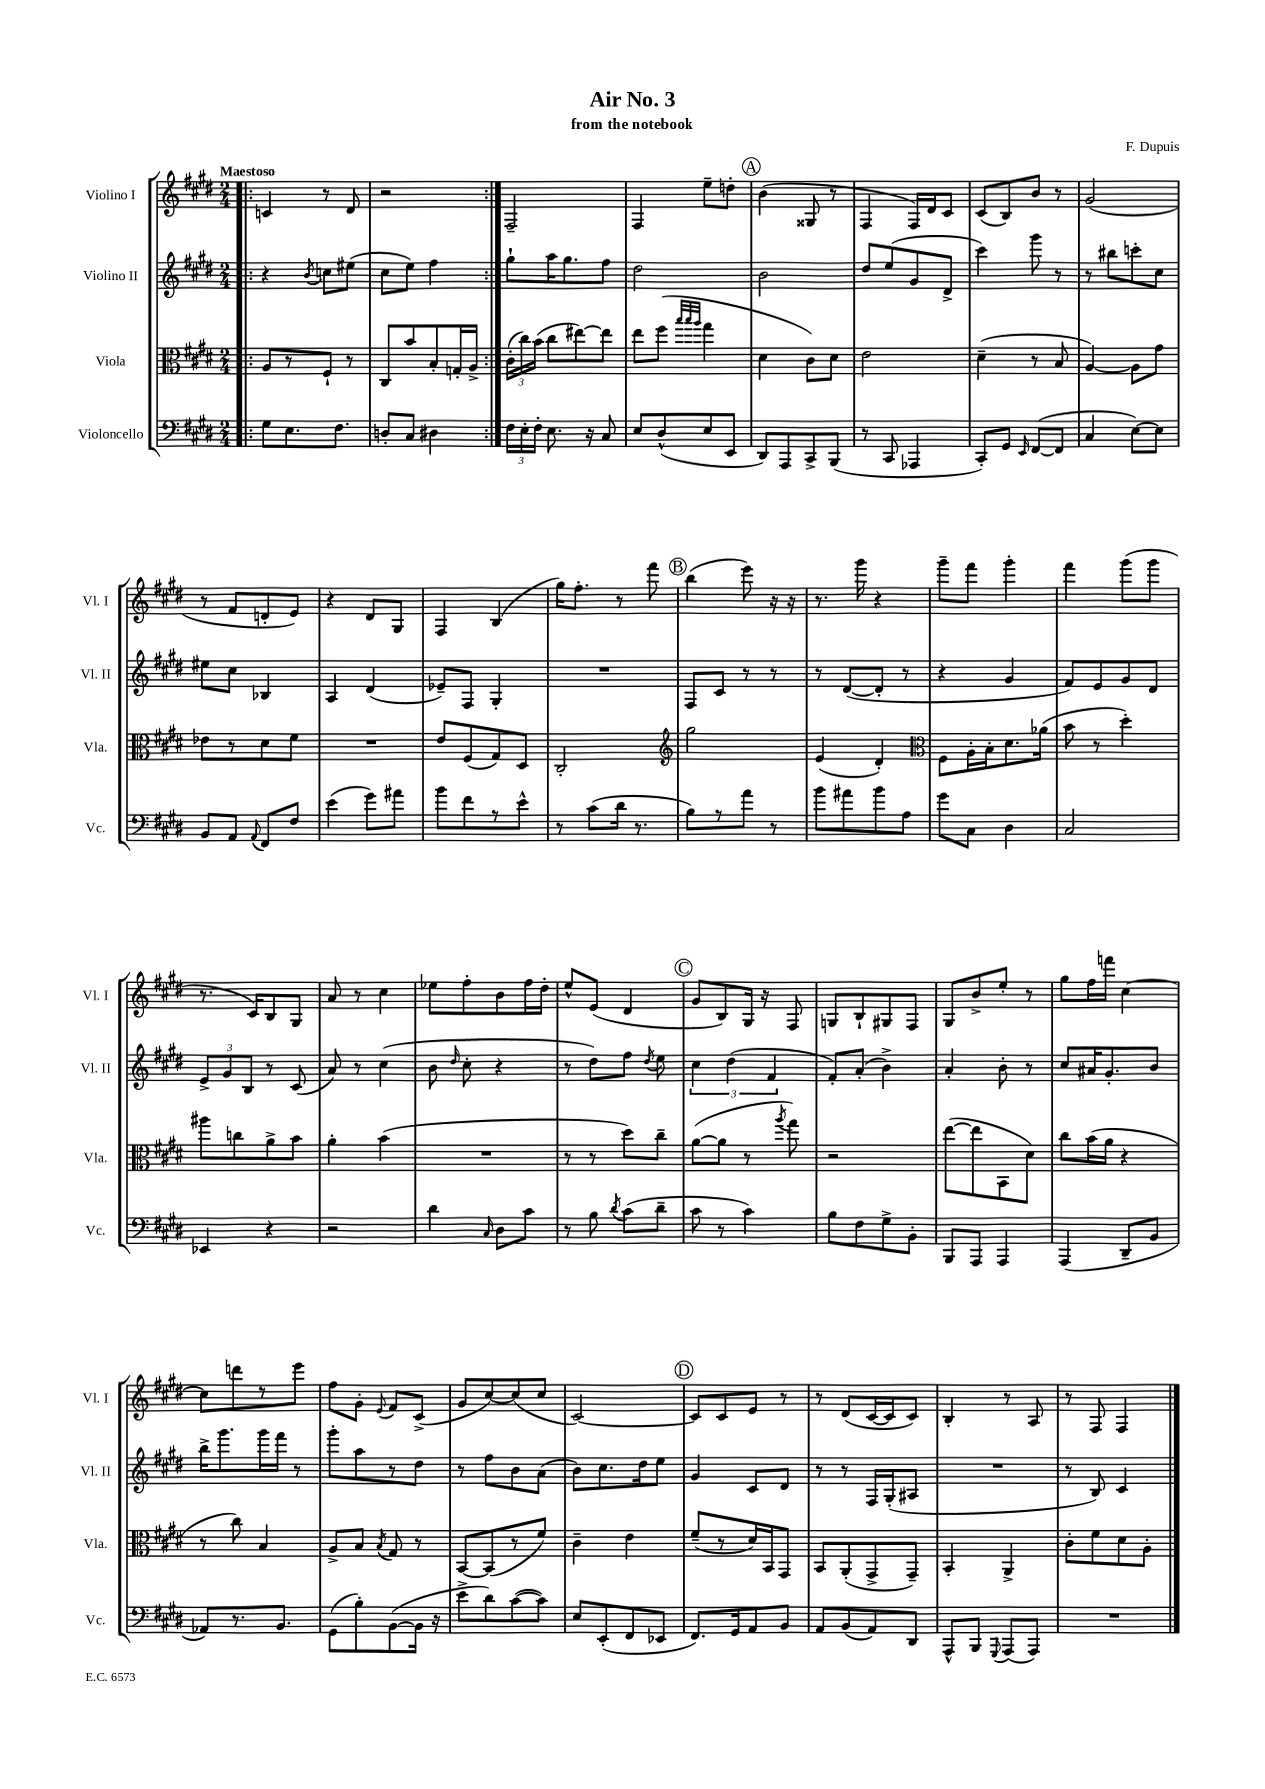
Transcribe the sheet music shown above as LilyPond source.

\header { title = "Air No. 3" composer = "F. Dupuis" subtitle = "from the notebook" }
<<
\new StaffGroup <<
\new Staff = "s0" \with { instrumentName = "Violino I" shortInstrumentName = "Vl. I" } {
    \clef treble \key e \major \numericTimeSignature \time 2/4 \tempo "Maestoso"
    \autoBeamOff \repeat volta 2 { \bar ".|:" c'4 r8 dis'8 |
    r2 | }
    fis2-- |
    fis4 e''8[-- d''8]-. |
    \mark \markup { \circle "A" } b'4( gisis8 r8 |
    fis4 fis16[) dis'16 cis'8] |
    cis'8[( b8) b'8] r8 |
    gis'2( |
    r8 fis'8[ d'8-. e'8]) |
    r4 dis'8[ gis8] |
    fis4 b4( |
    gis''16[) fis''8.]-. r8 fis'''8 |
    \mark \markup { \circle "B" } b''4( e'''8) r16 r16 |
    r8. gis'''16 r4 |
    gis'''8[-- fis'''8] gis'''4-. |
    fis'''4 gis'''8[( gis'''8] |
    r8. cis'16[) b8 gis8] |
    a'8 r8 cis''4 |
    ees''8[ fis''8-. b'8 fis''16 dis''16]-. |
    e''8[-^ e'8]( dis'4 |
    \mark \markup { \circle "C" } gis'8[ b8) gis16] r16 fis8 |
    g8[ b8-! gis8 fis8] |
    gis8[ b'8-> e''8]-. r8 |
    gis''8[ fis''16 f'''16] cis''4~ |
    cis''8[ d'''8 r8 e'''8] |
    fis''8[ gis'8]-. \appoggiatura { e'8 } fis'8[ cis'8]->( |
    gis'8[ cis''8~) cis''8( cis''8] |
    cis'2~) |
    \mark \markup { \circle "D" } cis'8[ cis'8 e'8] r8 |
    r8 dis'8[( cis'16~ cis'16 cis'8]) |
    b4-. r8 a8 |
    r8 fis8 fis4 \bar "|." |
}
\new Staff = "s1" \with { instrumentName = "Violino II" shortInstrumentName = "Vl. II" } {
    \clef treble \key e \major \numericTimeSignature \time 2/4
    \autoBeamOff \repeat volta 2 { \bar ".|:" r4 \acciaccatura { b'8 } c''8[ eis''8]( |
    cis''8[ e''8]) fis''4 | }
    gis''8[-! a''16 gis''8. fis''8] |
    dis''2 |
    \mark \markup { \circle "A" } b'2 |
    dis''8[ e''8( gis'8 dis'8]-> |
    cis'''4) gis'''8 r8 |
    r8 bis''8[ c'''8-. cis''8] |
    eis''8[ cis''8] bes4 |
    a4 dis'4( |
    ees'8[--) fis8] gis4-. |
    R2 |
    \mark \markup { \circle "B" } fis8[ cis'8] r8 r8 |
    r8 dis'8[~( dis'8]-. r8 |
    r4 gis'4 |
    fis'8[) e'8 gis'8 dis'8] |
    \tuplet 3/2 { e'8[-> gis'8 b8] } r8 cis'8( |
    a'8) r8 cis''4( |
    b'8 \grace { dis''16 } cis''8-. r4 |
    r8 dis''8[) fis''8] \acciaccatura { dis''8 } e''8 |
    \mark \markup { \circle "C" } \tuplet 3/2 { cis''4 dis''4( fis'4 } |
    fis'8[-.) a'8]-.( b'4->) |
    a'4-. b'8-. r8 |
    cis''8[ ais'16 gis'8.-. b'8] |
    b''16[-> gis'''8. gis'''16 fis'''16] r8 |
    gis'''8[-. a''8 r8 dis''8] |
    r8 fis''8[ b'8 a'8]( |
    b'8[) cis''8. dis''16 e''8] |
    \mark \markup { \circle "D" } gis'4 cis'8[ dis'8] |
    r8 r8 fis16[ gis16-.( ais8] |
    R2 |
    r8 b8) cis'4 \bar "|." |
}
\new Staff = "s2" \with { instrumentName = "Viola" shortInstrumentName = "Vla." } {
    \clef alto \key e \major \numericTimeSignature \time 2/4
    \autoBeamOff \repeat volta 2 { \bar ".|:" a8[ r8 fis8]-! r8 |
    cis8[ b'8 b8-. g16-. a16]-> | }
    \tuplet 3/2 { cis'16[-.( cis''16) b'16]( } cis''8[ eis''8~) eis''8] |
    e''8[ fis''8]( \grace { b''32[ b''32 a''32] } gis''4 |
    \mark \markup { \circle "A" } dis'4 cis'8[) dis'8] |
    e'2 |
    dis'4--( r8 b8 |
    a4~) a8[ gis'8] |
    ees'8[ r8 dis'8 fis'8] |
    R2 |
    e'8[ fis8( gis8) dis8] |
    cis2-. |
    \mark \markup { \circle "B" } \clef treble gis''2 |
    e'4( dis'4-.) |
    \clef alto fis8[ a16-. b16-. dis'8. aes'16]( |
    b'8 r8 dis''4-.) |
    ais''8[ c''8 a'8-> b'8] |
    a'4-. b'4( |
    R2 |
    r8 r8 dis''8[) cis''8]-- |
    \mark \markup { \circle "C" } a'8[~( a'8] r8 \acciaccatura { a''8 } gis''8) |
    r2 |
    e''8[~( e''8 b,8 dis'8]) |
    cis''8[ b'16( a'16] r4 |
    r8 cis''8) b4 |
    a8[-> b8] \acciaccatura { b8 } gis8 r8 |
    b,8[~ b,8( r8 fis'8]) |
    cis'4-- e'4 |
    \mark \markup { \circle "D" } fis'8[--( r8 dis'16) b,16 gis,8] |
    b,8[ a,8-.( gis,8-> gis,8]--) |
    b,4-. a,4-> |
    cis'8[-. fis'8 dis'8 a8]-. \bar "|." |
}
\new Staff = "s3" \with { instrumentName = "Violoncello" shortInstrumentName = "Vc." } {
    \clef bass \key e \major \numericTimeSignature \time 2/4
    \autoBeamOff \repeat volta 2 { \bar ".|:" gis8[ e8. fis8.] |
    d8[-. cis8] dis4 | }
    \tuplet 3/2 { fis16[ e16-. fis16]-. } e8. r16 cis8 |
    e8[ dis8-^( e8 e,8] |
    \mark \markup { \circle "A" } dis,8[) a,,8 cis,8-> b,,8]( |
    r8 cis,8 aes,,4 |
    cis,8[-.) gis,8] \grace { e,16 } fis,8[~( fis,8] |
    cis4 e8[~) e8] |
    b,8[ a,8] \appoggiatura { a,8 } fis,8[ fis8] |
    e'4( gis'8[) ais'8] |
    b'8[ fis'8 r8 e'8]-^ |
    r8 cis'8[( dis'16] r8. |
    \mark \markup { \circle "B" } b8[) r8 a'8] r8 |
    b'8[ ais'8 b'8 a8] |
    gis'8[ cis8] dis4 |
    cis2 |
    ees,4 r4 |
    r2 |
    dis'4 \grace { cis16 } dis8[ cis'8] |
    r8 b8 \acciaccatura { dis'8 } cis'8[( dis'8]-- |
    \mark \markup { \circle "C" } cis'8 r8 cis'4) |
    b8[ fis8 gis8-> b,8]-. |
    b,,8[ a,,8] a,,4 |
    a,,4( dis,8[-- b,8] |
    aes,8[) r8. b,8.] |
    gis,8[( b8-.) b,8~( b,16] r16 |
    e'8[-> dis'8) cis'8~( cis'8]) |
    e8[ e,8-.( fis,8 ees,8] |
    \mark \markup { \circle "D" } fis,8.[) gis,16 a,8 b,8] |
    a,8[ b,8( a,8) dis,8] |
    a,,8[-^ b,,8] \appoggiatura { gis,,8 } a,,8[( a,,8]) |
    R2 \bar "|." |
}
>>
>>
\layout { \context { \Score \remove "Bar_number_engraver" } }
